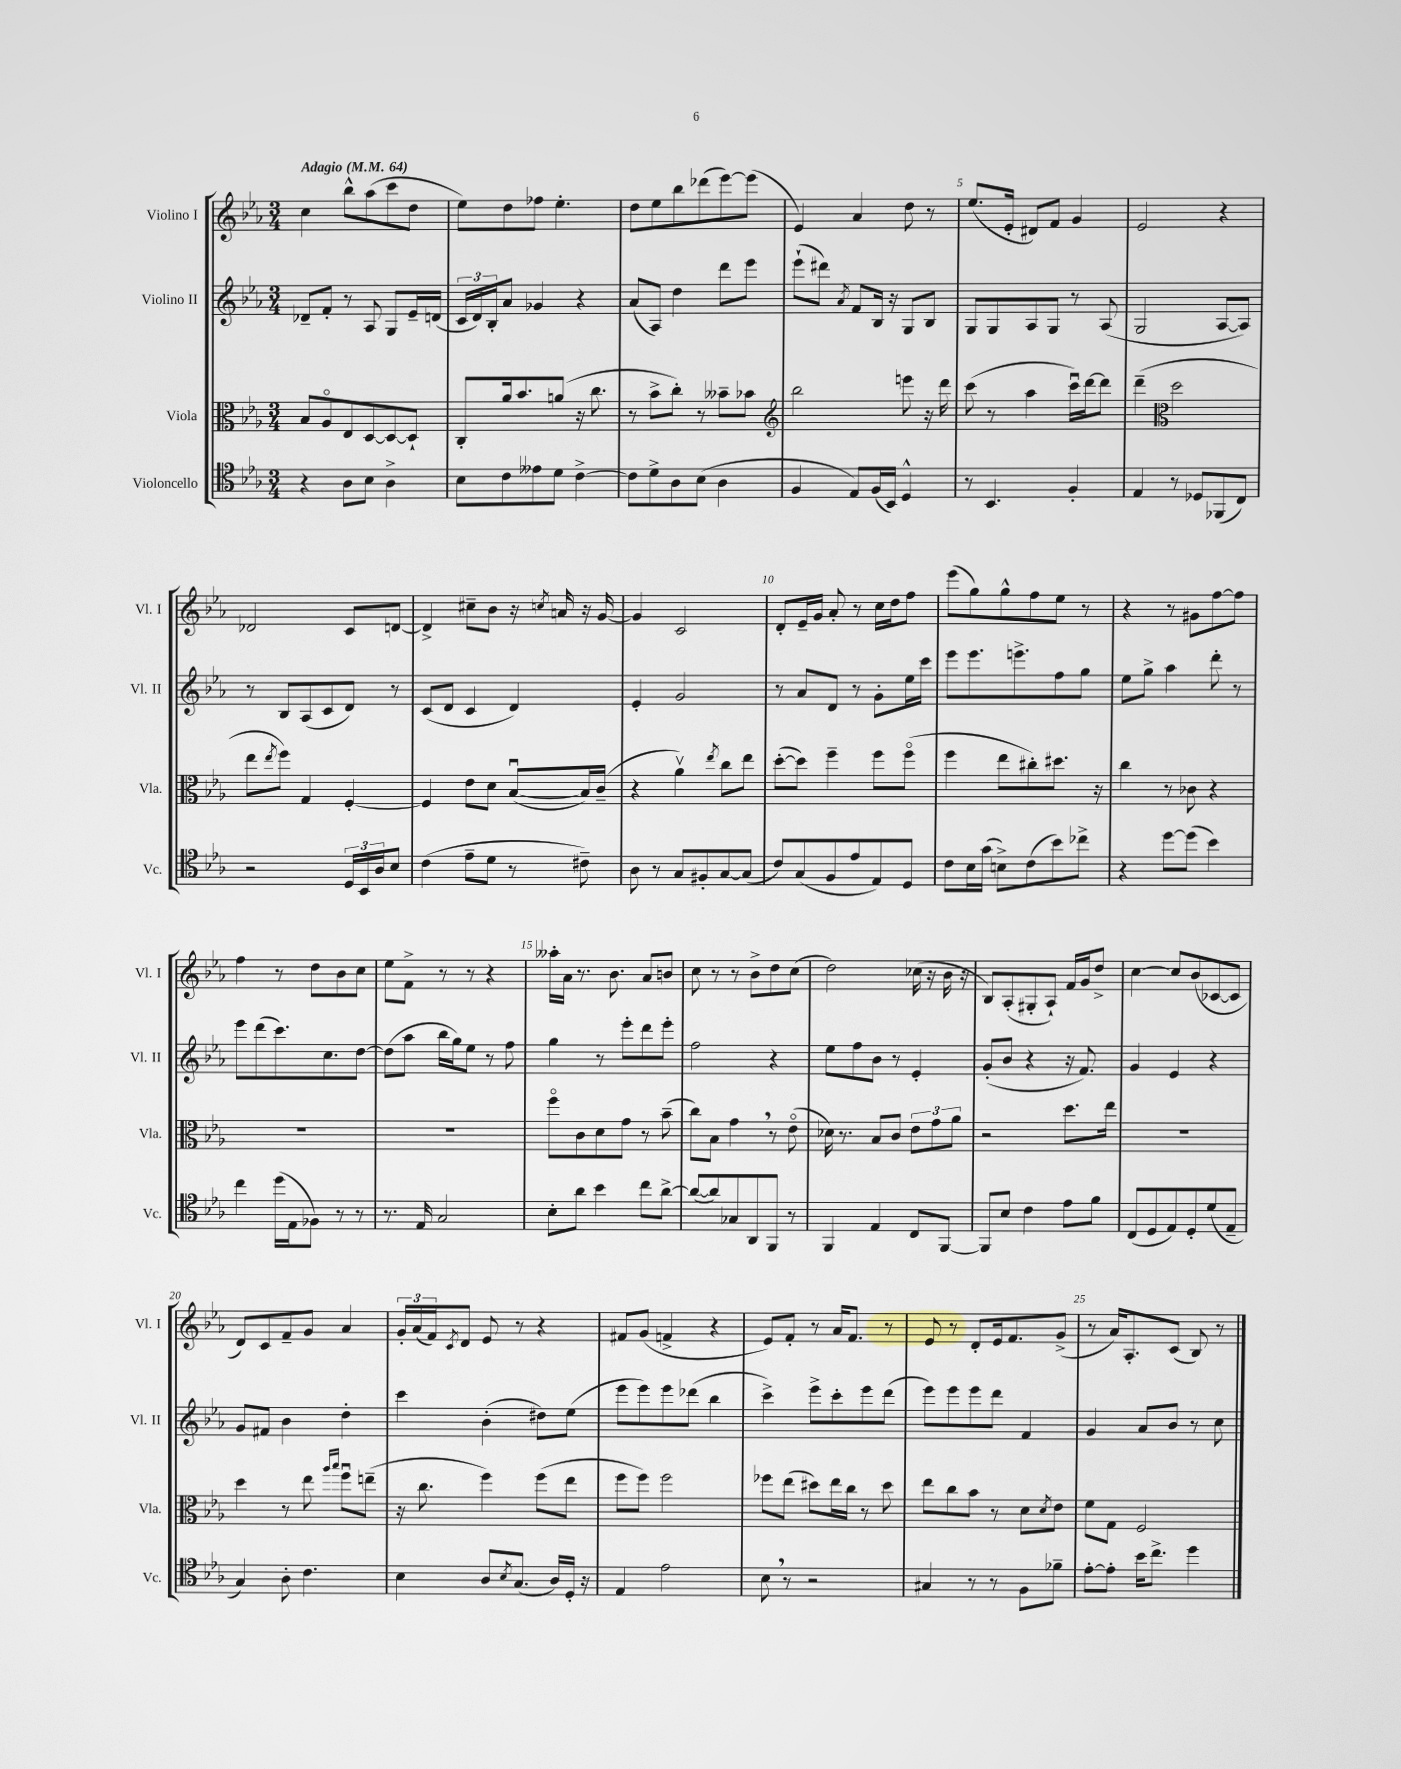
<<
\new StaffGroup <<
\new Staff = "s0" \with { instrumentName = "Violino I" shortInstrumentName = "Vl. I" } {
    \clef treble \key ees \major \numericTimeSignature \time 3/4 \tempo "Adagio" 4 = 64
    c''4 bes''8-^ aes''8( c'''8 d''8 |
    ees''8) d''8 fes''8 ees''4.-. |
    d''8 ees''8 bes''8 des'''8( ees'''8~) ees'''8( |
    ees'4) aes'4 d''8 r8 |
    ees''8.( ees'16-. dis'8) f'8 g'4 |
    ees'2 r4 |
    des'2 c'8 d'8~ |
    d'4-> cis''8-- bes'8 r16 \acciaccatura { c''8 } a'16 r16 g'16~ |
    g'4 c'2 |
    d'8-. ees'16-- g'16 aes'8-. r8 c''16 d''16 f''8 |
    ees'''8( g''8) g''8-^ f''8 ees''8 r8 |
    r4 r8 gis'8 f''8~ f''8 |
    f''4 r8 d''8 bes'8 c''8 |
    ees''8 f'8-> r8 r8 r4 |
    aeses''16-. aes'16 r8. bes'8. aes'8 b'8 |
    c''8 r8 r8 bes'8-> d''8 c''8( |
    d''2) ces''16( r16 bes'16 r16 |
    bes8) aes8-.( gis8-. aes8-!) f'16 g'16 d''8-> |
    c''4~ c''8 bes'8( ces'8~ ces'8 |
    d'8) c'8 f'8-- g'8 aes'4 |
    \tuplet 3/2 { g'16-. aes'16( f'16) } \acciaccatura { c'8 } d'8 ees'8 r8 r4 |
    fis'8 g'8( f'4-> r4 |
    ees'8) f'8-. r8 aes'16 f'8. r8 |
    ees'8 r8 d'8-. ees'16 f'8. g'8->( |
    r8 aes'16) aes8.-. c'8( bes8) r8 \bar "|." |
}
\new Staff = "s1" \with { instrumentName = "Violino II" shortInstrumentName = "Vl. II" } {
    \clef treble \key ees \major \numericTimeSignature \time 3/4
    des'8-- f'8-. r8 aes8 g8 ees'16-- d'16( |
    \tuplet 3/2 { c'16 d'16) bes16-. } aes'8 ges'4 r4 |
    aes'8( aes8) d''4 d'''8 ees'''8 |
    ees'''8-!( dis'''8) \acciaccatura { aes'8 } f'8 bes16 r16 g8 bes8 |
    g8 g8 aes8 g8 r8 aes8( |
    g2 aes8~ aes8) |
    r8 bes8 aes8( c'8 d'8) r8 |
    c'8( d'8 c'4 d'4) |
    ees'4-. g'2 |
    r8 aes'8 d'8 r8 g'8-. ees''16 c'''16 |
    ees'''8 ees'''8. e'''8.-> f''8 g''8 |
    ees''8 g''8-> aes''4 d'''8-. r8 |
    ees'''8 d'''8( c'''8.) c''8. d''8~ |
    d''8( aes''8 bes''16 g''16) ees''8 r8 f''8 |
    g''4 r8 ees'''8-. d'''8 ees'''8-. |
    f''2 r4 |
    ees''8 f''8 bes'8 r8 ees'4-. |
    g'8-.( bes'8 r4 r16 f'8.) |
    g'4 ees'4 r4 |
    g'8 fis'8 bes'4 d''4-. |
    c'''4 bes'4-.( dis''8) ees''8( |
    ees'''8 ees'''8) ees'''8 des'''8( bes''4 |
    c'''4->) ees'''8-> c'''8-. ees'''8 d'''8( |
    ees'''8) ees'''8 ees'''8 d'''8 f'4 |
    g'4 aes'8 bes'8 r8 c''8 \bar "|." |
}
\new Staff = "s2" \with { instrumentName = "Viola" shortInstrumentName = "Vla." } {
    \clef alto \key ees \major \numericTimeSignature \time 3/4
    bes8 aes8\flageolet ees8 d8~ d8~ d8-! |
    c8-. aes'16 bes'8. a'8( r16 c''8. |
    r8 bes'8-> c''8-.) r8 beses'8-- bes'8 |
    \clef treble bes''2 e'''8 r16 d'''16 |
    c'''8( r8 aes''4 c'''16\downbow) d'''16~ d'''8 |
    d'''4--( \clef alto d''2 |
    ees''8 \acciaccatura { ees''8 } f''8) g4 f4~-. |
    f4 ees'8 d'8 bes8~\downbow( bes16) c'16--( |
    r4 aes'4\upbow) \acciaccatura { ees''8 } c''8 ees''8 |
    d''8~-.( d''8) f''4-- f''8 f''8\flageolet( |
    f''4 ees''8 cis''8-.) dis''8. r16 |
    c''4 r8 ces'8 r4 |
    R2. |
    R2. |
    f''8\flageolet c'8 d'8 g'8 r8 bes'8--( |
    c''8) bes8 g'4 \breathe r8 ees'8\flageolet( |
    des'16) r8. bes8 c'8 \tuplet 3/2 { ees'8 g'8 aes'8 } |
    r2 d''8. ees''16 |
    R2. |
    d''4 r8 ees''8 \grace { aes''16 bes''16 } f''8\downbow e''8--( |
    r16 c''8. f''4) f''8( ees''8 |
    f''8 f''8) f''2 |
    fes''8 ees''8( dis''8) ees''16 c''16 r8 dis''8 |
    ees''8 c''8 bes'8 r8 d'8 \acciaccatura { d'8 } ees'8 |
    f'8 g8 f2 \bar "|." |
}
\new Staff = "s3" \with { instrumentName = "Violoncello" shortInstrumentName = "Vc." } {
    \clef tenor \key ees \major \numericTimeSignature \time 3/4
    r4 aes8 bes8 aes4-> |
    bes8 c'8 eeses'8 d'8 c'4~-> |
    c'8 d'8-> aes8 bes8( aes4 |
    f4 ees8) f16( bes,16) d4-^ |
    r8 bes,4. f4-. |
    ees4 r8 des8 fes,8( c8) |
    r2 \tuplet 3/2 { d16 bes,16 aes16 } bes8 |
    c'4( ees'8-- d'8 r8 cis'8--) |
    aes8 r8 g8 fis8-. g8~ g8( |
    c'8) g8( f8 ees'8 ees8) d8 |
    c'8 bes16 g'16( b8->) c'8( bes'8) ces''8-> |
    r4 d''8~ d''8( bes'4) |
    c''4 d''16( ees16 fes8) r8 r8 |
    r8. ees16 g2 |
    bes8-. aes'8 bes'4 c''8 aes'8~-> |
    aes'8~( aes'8) ges8 aes,8 f,8 r8 |
    f,4 ees4 c8 f,8~ |
    f,8 bes8 c'4 ees'8 f'8 |
    c8( d8 ees8) d8-. d'8( ees8-- |
    g4) aes8-. c'4. |
    bes4 aes8 \acciaccatura { bes8 } g8.( aes16) d16-. r16 |
    ees4 ees'2 |
    bes8 \breathe r8 r2 |
    gis4 r8 r8 f8 fes'8-- |
    ees'8~-. ees'8-. bes'16 c''8.-> d''4 \bar "|." |
}
>>
>>
\layout { \context { \Score \override BarNumber.break-visibility = ##(#f #t #t) barNumberVisibility = #(every-nth-bar-number-visible 5) } }
